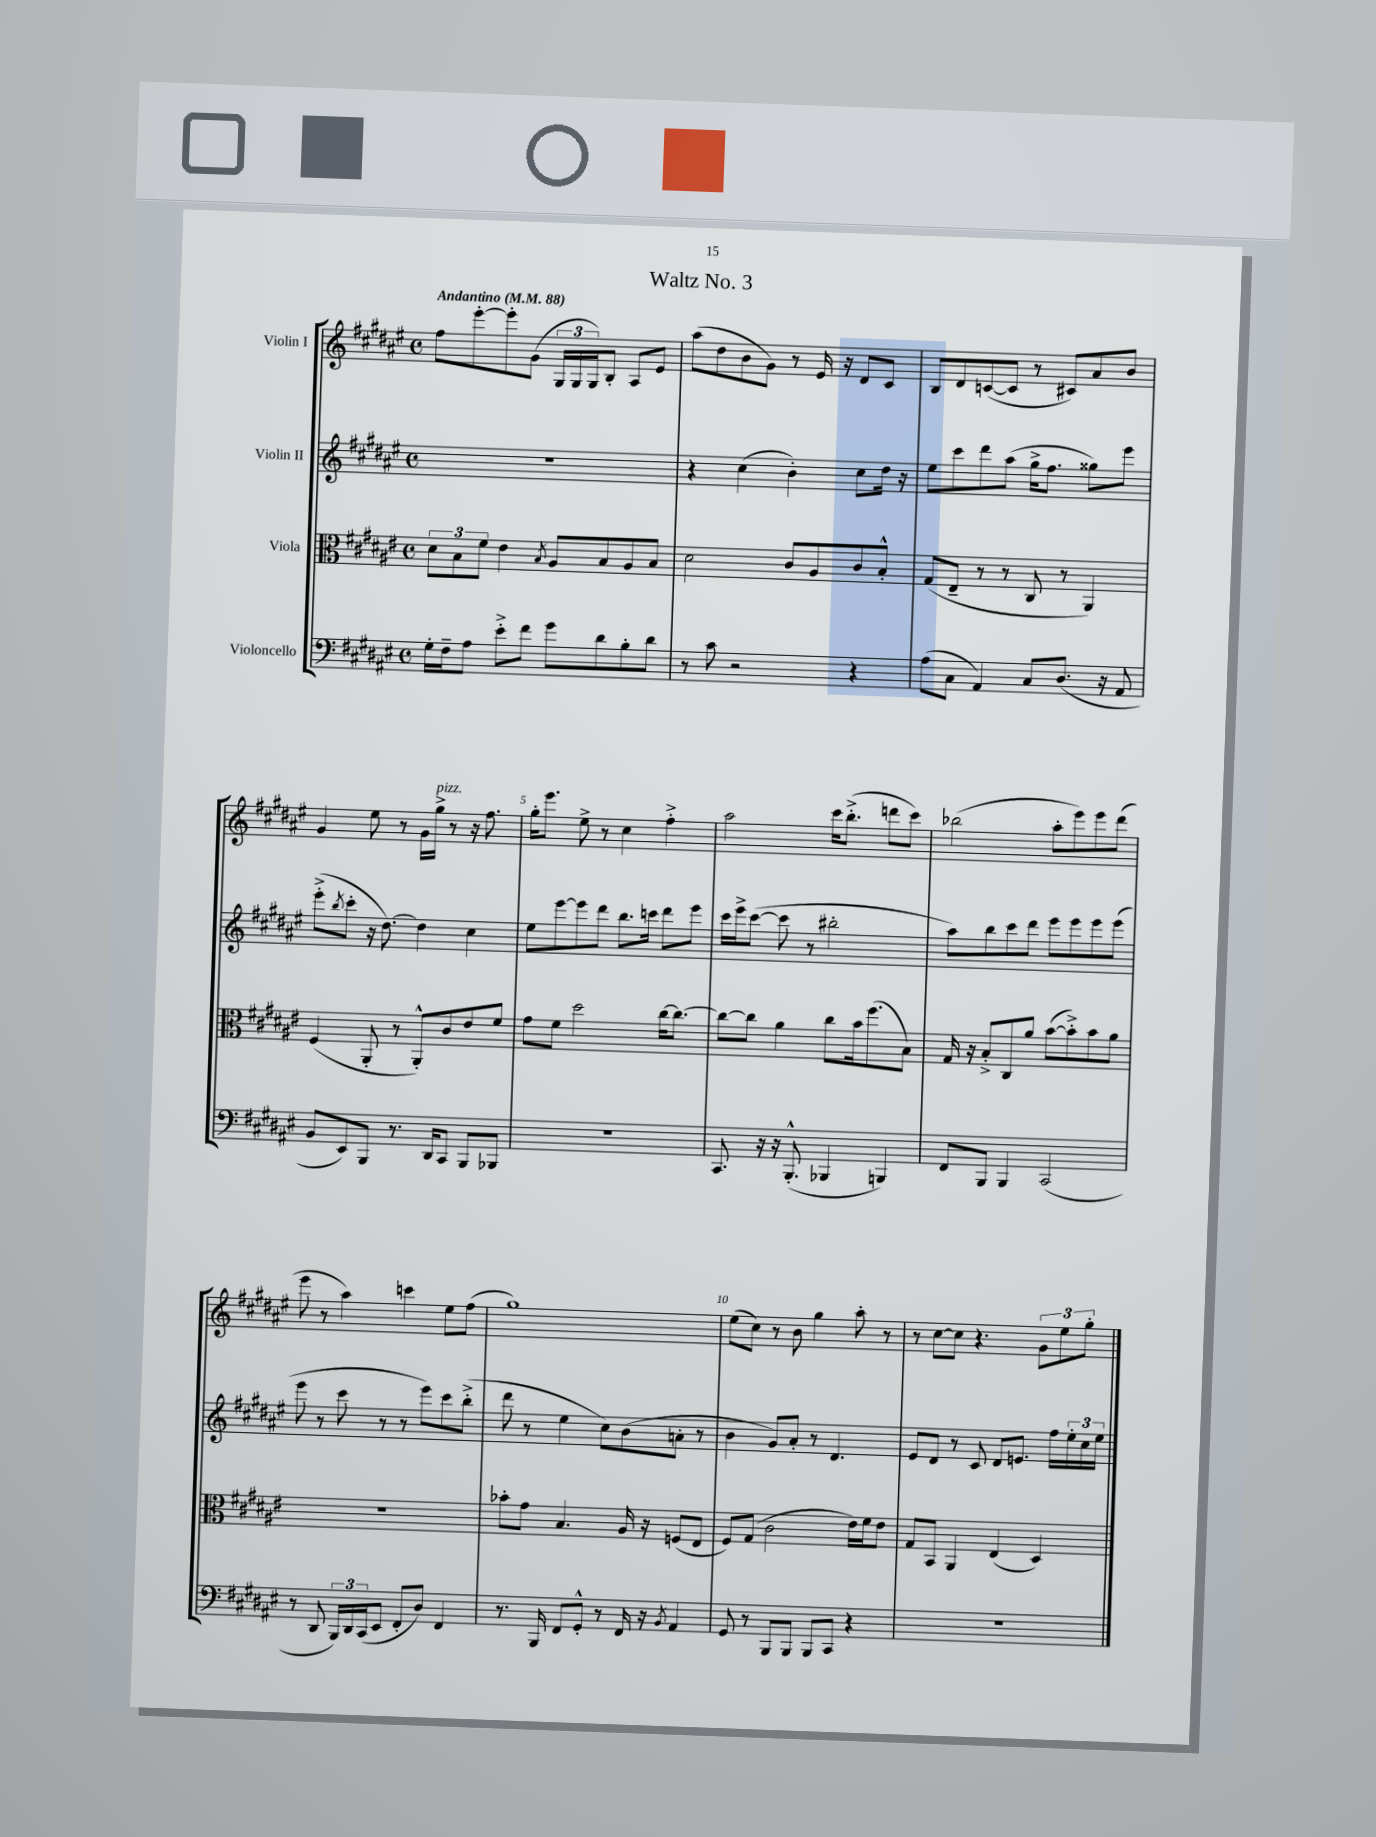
\header { title = "Waltz No. 3" }
<<
\new StaffGroup <<
\new Staff = "s0" \with { instrumentName = "Violin I" } {
    \clef treble \key fis \major \defaultTimeSignature \time 4/4 \tempo "Andantino" 4 = 88
    fis''8 eis'''8~-. eis'''8-. gis'8( \tuplet 3/2 { gis16 gis16 gis16) } b8-. ais8 eis'8 |
    ais''8( dis''8 b'8 gis'8) r8 eis'16 r16 dis'8 cis'8 |
    b8 dis'8 c'8~( c'8 r8 cis'8) ais'8 b'8 |
    gis'4 eis''8 r8 gis'16 gis''16->^\markup { \italic "pizz." } r8 r16 fis''8. |
    gis''16-. eis'''8. eis''8-> r8 cis''4 fis''4-.-> |
    ais''2 cis'''16 b''8.-.->( d'''8 cis'''8) |
    bes''2( ais''8-. eis'''8) eis'''8 dis'''8( |
    eis'''8 r8 ais''4) c'''4 eis''8 fis''8( |
    gis''1) |
    eis''8( cis''8) r8 b'8 gis''4 ais''8-. r8 |
    r8 cis''8~ cis''8 r4. \tuplet 3/2 { gis'8 eis''8 gis''8-. } \bar "|." |
}
\new Staff = "s1" \with { instrumentName = "Violin II" } {
    \clef treble \key fis \major \defaultTimeSignature \time 4/4
    R1 |
    r4 cis''4( b'4-.) cis''8 dis''16 r16 |
    eis''8 cis'''8 dis'''8 ais''8( gis''16-> fis''8. gisis''8) eis'''8 |
    eis'''8-.->( \acciaccatura { b''8 } cis'''8-. r16 dis''8.~) dis''4 cis''4 |
    eis''8 eis'''8~ eis'''8 dis'''8 b''8. c'''16 dis'''8 eis'''8 |
    cis'''16 eis'''16-> cis'''8~( cis'''8 r8 bis''2-. |
    ais''8) b''8 cis'''8 dis'''8 eis'''8 eis'''8 eis'''8 eis'''8( |
    eis'''8 r8 cis'''8 r8 r8 eis'''8) cis'''8 b''8-.->( |
    dis'''8 r8 eis''4 cis''8) b'8( a'8-. r8 |
    b'4 gis'8) ais'8-. r8 dis'4. |
    eis'8 dis'8 r8 cis'8 dis'8 e'8. fis''16 \tuplet 3/2 { eis''16-. cis''16 eis''16 } \bar "|." |
}
\new Staff = "s2" \with { instrumentName = "Viola" } {
    \clef alto \key fis \major \defaultTimeSignature \time 4/4
    \tuplet 3/2 { dis'8 b8 fis'8 } eis'4 \acciaccatura { b8 } ais8 b8 ais8 b8 |
    dis'2 cis'8 ais8 cis'8 b8-.-^ |
    gis8( eis8-- r8 r8 cis8 r8 ais,4) |
    fis4( ais,8-. r8 ais,8-.-^) cis'8 eis'8 fis'8 |
    gis'8 fis'8 dis''2 cis''16~ cis''8.~ |
    cis''8~ cis''8 ais'4 cis''8 b'16 fis''8.( b8) |
    gis16 r16 b8-.-> cis8 ais'8 b'8~( b'8-.->) b'8 ais'8 |
    R1 |
    bes'8-. gis'8 b4. ais16 r16 f8( eis8 |
    fis8) gis8( cis'2 eis'16) fis'16 eis'8 |
    gis8 b,8 ais,4 eis4( dis4) \bar "|." |
}
\new Staff = "s3" \with { instrumentName = "Violoncello" } {
    \clef bass \key fis \major \defaultTimeSignature \time 4/4
    gis16-. fis16-- ais8 eis'8-.-> fis'8 gis'8 dis'8 b8-. dis'8 |
    r8 cis'8 r2 r4 |
    ais8( cis8 ais,4) cis8 dis8.( r16 ais,8 |
    b,8 eis,8) b,,8 r8. dis,16 cis,8 b,,8 bes,,8 |
    R1 |
    cis,8. r16 r16 b,,8.-.-^( bes,,4 b,,4) |
    fis,8 b,,8 b,,4 cis,2( |
    r8 dis,8 \tuplet 3/2 { b,,16) dis,16 cis,16( } eis,8 fis,8-. dis8) fis,4 |
    r8. b,,16 fis,8 gis,8-.-^ r8 fis,16 r16 \acciaccatura { b,8 } ais,4 |
    gis,8 r8 b,,8 b,,8 b,,8 cis,8 r4 |
    R1 \bar "|." |
}
>>
>>
\layout { \context { \Score \override BarNumber.break-visibility = ##(#f #t #t) barNumberVisibility = #(every-nth-bar-number-visible 5) } }
